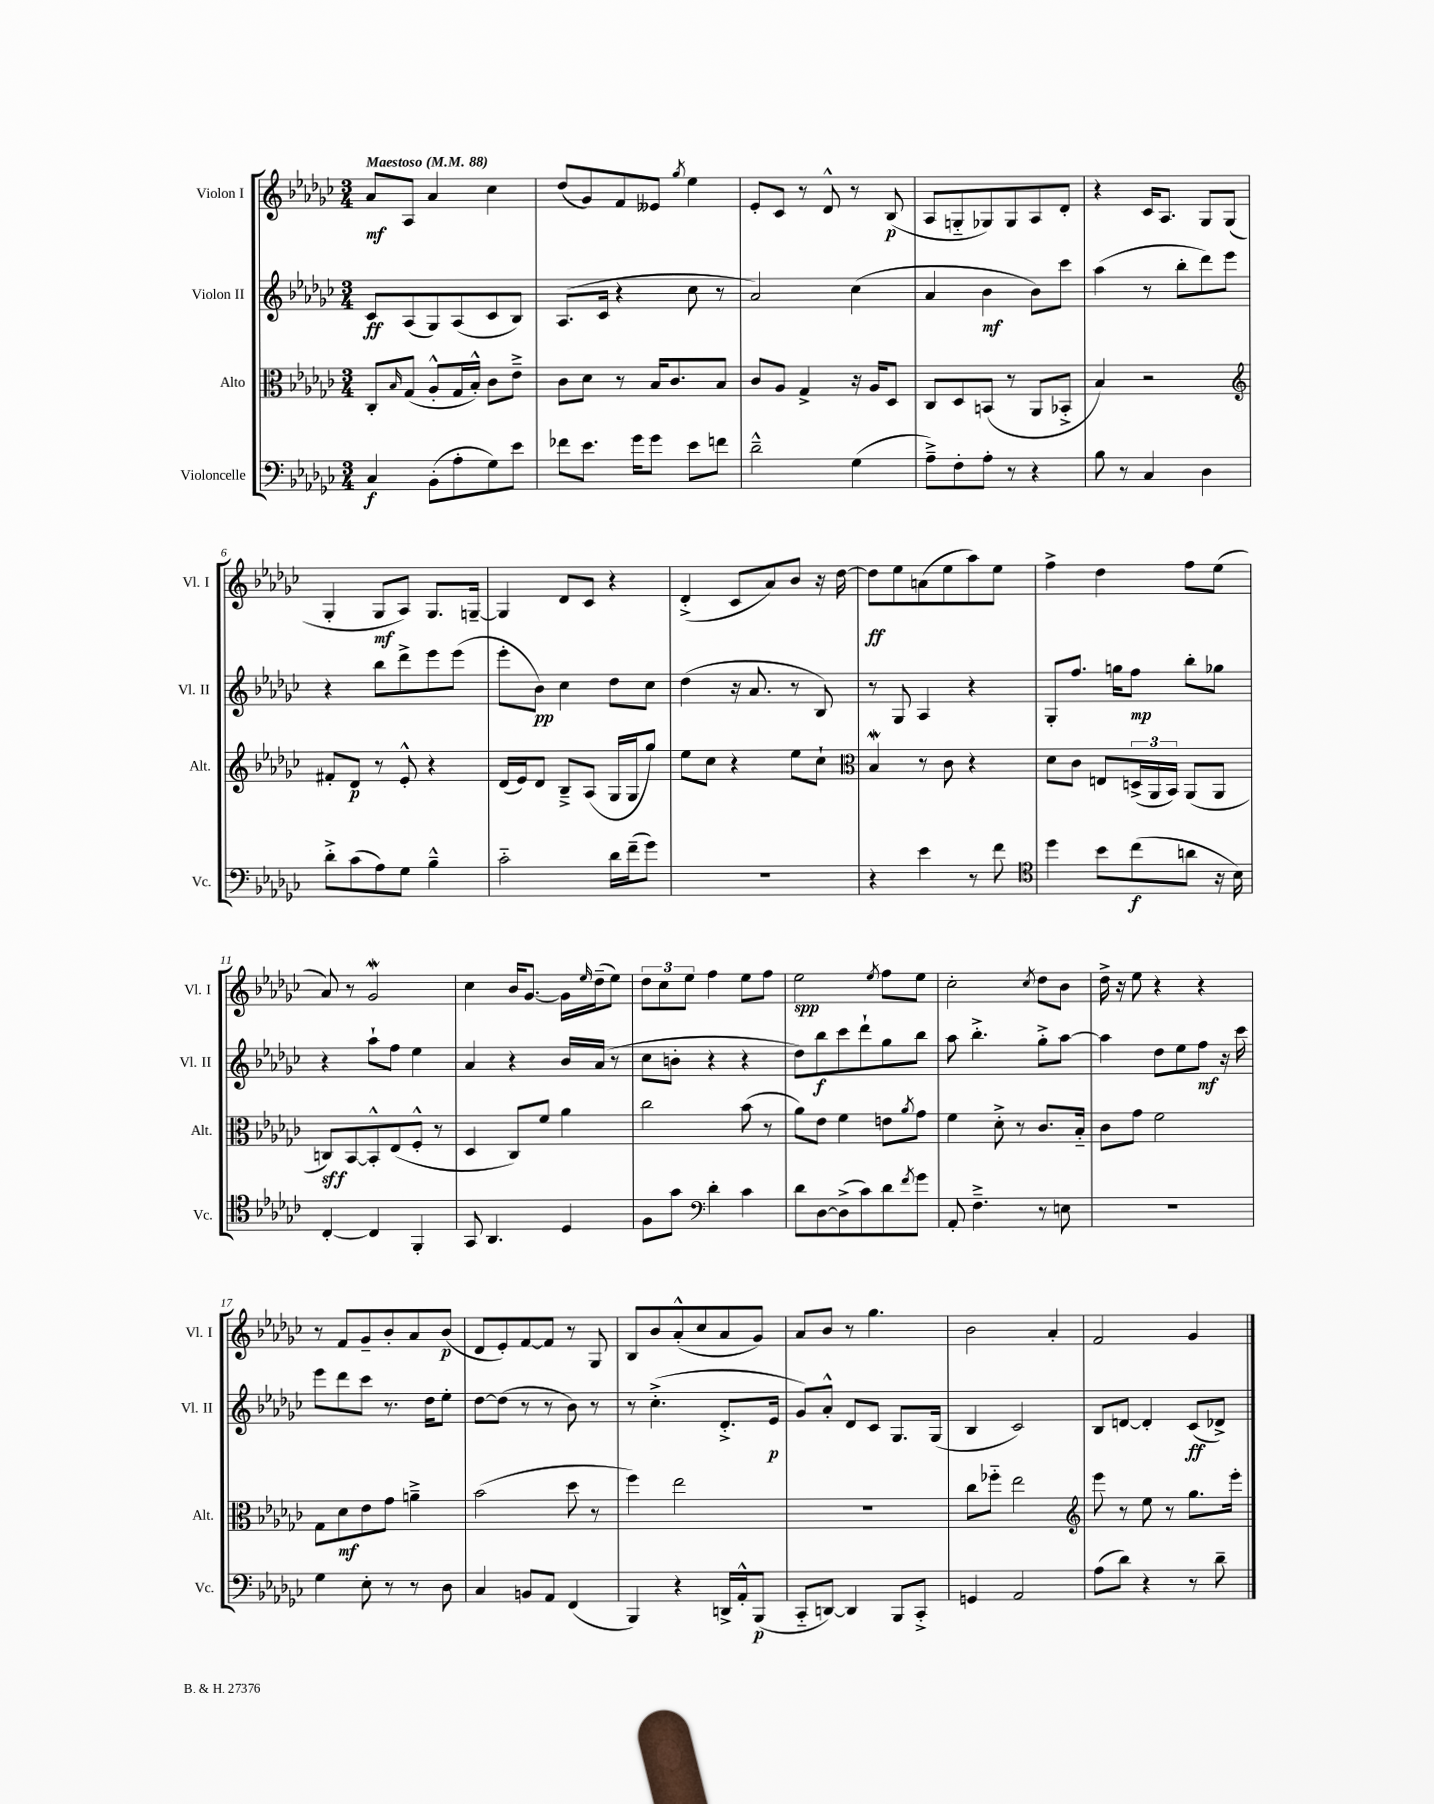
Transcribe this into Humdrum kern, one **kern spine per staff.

**kern	**dynam	**kern	**dynam	**kern	**dynam	**kern	**dynam
*part4	*part4	*part3	*part3	*part2	*part2	*part1	*part1
*staff4	*staff4	*staff3	*staff3	*staff2	*staff2	*staff1	*staff1
*I"Violoncelle	*	*I"Alto	*	*I"Violon II	*	*I"Violon I	*
*I'Vc.	*	*I'Alt.	*	*I'Vl. II	*	*I'Vl. I	*
*clefF4	*	*clefC3	*	*clefG2	*	*clefG2	*
*k[b-e-a-d-g-c-]	*	*k[b-e-a-d-g-c-]	*	*k[b-e-a-d-g-c-]	*	*k[b-e-a-d-g-c-]	*
*M3/4	*	*M3/4	*	*M3/4	*	*M3/4	*
*MM88	*	*MM88	*	*MM88	*	*MM88	*
=1	=1	=1	=1	=1	=1	=1	=1
!	!	!	!	!	!	!LO:TX:a:B:t=Maestoso	!
4C-/	f	8C-'/L	.	8c-/L	ff	8a-/L	mf
.	.	16qqB-/	.	.	.	.	.
.	.	(8G-/J	.	(8A-/	.	8A-/J	.
(8BB-'\L	.	8A-'^^/L	.	8G-/)	.	4a-/	.
8A-'\	.	16G-/L	.	(8A-/	.	.	.
.	.	16B-'^^/JJ)	.	.	.	.	.
8G-\)	.	8c-\L	.	8c-/	.	4cc-\	.
8e-\J	.	8e-~^\J	.	8B-/J)	.	.	.
=2	=2	=2	=2	=2	=2	=2	=2
8f-X\L	.	8c-\L	.	(8.A-/L	.	(8dd-/L	.
8.e-\J	.	8d-\J	.	.	.	8g-/)	.
.	.	.	.	16c-/Jk	.	.	.
.	.	8r	.	4r	.	8f/	.
16g-\KL	.	.	.	.	.	.	.
8g-\J	.	16B-/KL	.	.	.	8e--X/J	.
.	.	8.c-/	.	.	.	.	.
.	.	.	.	.	.	8qgg-/	.
8e-\L	.	.	.	8cc-\	.	4ee-\	.
8fn\J	.	8B-/J	.	8r	.	.	.
=3	=3	=3	=3	=3	=3	=3	=3
2d-~^^\	.	8c-/L	.	2a-/)	.	8e-'/L	.
.	.	8A-/J	.	.	.	8c-/J	.
.	.	4G-^/	.	.	.	8r	.
.	.	.	.	.	.	8d-^^/	.
(4G-\	.	16r	.	(4cc-\	.	8r	.
.	.	16A-/KL	.	.	.	.	.
.	.	8D-/J	.	.	.	(8B-/	p
=4	=4	=4	=4	=4	=4	=4	=4
8A-~^\L)	.	8C-/L	.	4a-/	.	8A-/L	.
8F'\	.	8D-/	.	.	.	8Gn/	.
8A-'\J	.	(8BBn/J	.	4b-\	mf	8G-X/)	.
8r	.	8r	.	.	.	8G-/	.
4r	.	8AA-/L	.	8b-\L)	.	8A-/	.
.	.	8BB-X'^/J	.	8ccc-\J	.	8d-'/J	.
=5	=5	=5	=5	=5	=5	=5	=5
8B-\	.	4B-/)	.	(4aa-\	.	4r	.
8r	.	.	.	.	.	.	.
4C-/	.	2r	.	8r	.	16c-/KL	.
.	.	.	.	.	.	8.A-/J	.
.	.	.	.	8bb-'\L	.	.	.
4D-\	.	.	.	8ddd-\)	.	8G-/L	.
.	.	.	.	8eee-\J	.	(8G-/J	.
!!LO:LB:g=z
=6	=6	=6	=6	=6	=6	=6	=6
*	*	*clefG2	*	*	*	*	*
8d-'^\L	.	8f#X'/L	.	4r	.	4G-'/	.
(8c-\	.	8d-/J	p	.	.	.	.
8A-\)	.	8r	.	8bb-\L	.	8G-/L	mf
8G-\J	.	8e-'^^/	.	8ddd-^\	.	8A-/J)	.
4B-~^^\	.	4r	.	8eee-\	.	8.G-/L	.
.	.	.	.	(8eee-\J	.	.	.
.	.	.	.	.	.	[16Gn~/Jk	.
=7	=7	=7	=7	=7	=7	=7	=7
2c-\	.	(16d-/LL	.	8eee-'\L	.	4G/]	.
.	.	16e-/J)	.	.	.	.	.
.	.	8d-/J	.	8b-\J)	pp	.	.
.	.	8B-~^/L	.	4cc-\	.	8d-/L	.
.	.	(8A-/J	.	.	.	8c-/J	.
16d-\LL	.	16G-/LL	.	8dd-\L	.	4r	.
(16f~\J	.	16G-/J	.	.	.	.	.
8g-\J)	.	8gg-/J)	.	8cc-\J	.	.	.
=8	=8	=8	=8	=8	=8	=8	=8
2.r	.	8ee-\L	.	(4dd-\	.	(4d-'^/	.
.	.	8cc-\J	.	.	.	.	.
.	.	4r	.	16r	.	8c-/L	.
.	.	.	.	8.a-/	.	.	.
.	.	.	.	.	.	8a-/)	.
.	.	8ee-\L	.	8r	.	8b-/J	.
.	.	8cc-`\J	.	8B-/)	.	16r	.
.	.	.	.	.	.	[16dd-\	.
=9	=9	=9	=9	=9	=9	=9	=9
*	*	*clefC3	*	*	*	*	*
4r	.	4B-W/	.	8r	.	8dd-\L]	ff
.	.	.	.	8G-/	.	8ee-\	.
4e-\	.	8r	.	4A-/	.	(8an\	.
.	.	8c-\	.	.	.	8ee-\	.
8r	.	4r	.	4r	.	8aa-\)	.
8f\	.	.	.	.	.	8ee-\J	.
=10	=10	=10	=10	=10	=10	=10	=10
*clefC4	*	*	*	*	*	*	*
4dd-\	.	8d-\L	.	8G-'/L	.	4ff^\	.
.	.	8c-\J	.	8.ff/J	.	.	.
8b-\L	.	8En/L	.	.	.	4dd-\	.
.	.	.	.	16ggn\KL	.	.	.
(8cc-\	f	(24Dn^/L	.	8ff\J	mp	.	.
.	.	24AA-/	.	.	.	.	.
.	.	24BB-/JJ)	.	.	.	.	.
8an\J	.	(8AA-/L	.	8bb-'\L	.	8ff\L	.
16r	.	8AA-/J	.	8gg-X\J	.	(8ee-\J	.
16B-\)	.	.	.	.	.	.	.
!!LO:LB:g=z
=11	=11	=11	=11	=11	=11	=11	=11
[4C-'/	.	8Cn/L)	sff	4r	.	8a-/)	.
.	.	[8BB-/	.	.	.	8r	.
4C-/]	.	8BB-'^^/]	.	8aa-`\L	.	2g-w/	.
.	.	(8E-/	.	8ff\J	.	.	.
4FF'/	.	8F'^^/J	.	4ee-\	.	.	.
.	.	8r	.	.	.	.	.
=12	=12	=12	=12	=12	=12	=12	=12
8GG-/	.	4D-/	.	4a-/	.	4cc-\	.
4.AA-/	.	.	.	.	.	.	.
.	.	8C-/L)	.	4r	.	16b-/KL	.
.	.	.	.	.	.	[8.g-/J	.
.	.	8f/J	.	.	.	.	.
4D-/	.	4a-\	.	16b-/LL	.	16g-\LL]	.
.	.	.	.	.	.	16qqee-/	.
.	.	.	.	(16a-/JJ	.	(16dd-~\J	.
.	.	.	.	8r	.	8ee-\J)	.
=13	=13	=13	=13	=13	=13	=13	=13
8F\L	.	2cc-\	.	8cc-\L	.	12dd-\L	.
.	.	.	.	.	.	12cc-\	.
8g-\J	.	.	.	8bn'\J	.	.	.
.	.	.	.	.	.	12ee-\J	.
*clefF4	*	*	*	*	*	*	*
4d-'\	.	.	.	4r	.	4ff\	.
4c-\	.	(8b-\	.	4r	.	8ee-\L	.
.	.	8r	.	.	.	8ff\J	.
=14	=14	=14	=14	=14	=14	=14	=14
8d-\L	.	8a-\L)	.	8dd-\L)	.	2ee-\	spp
[8D-\	.	8e-\J	.	8bb-\	f	.	.
(8D-^\]	.	4f\	.	8ccc-\	.	.	.
8c-\)	.	.	.	8ddd-`\	.	.	.
.	.	.	.	.	.	8qee-/	.
8d-\	.	8en\L	.	8gg-\	.	8ff\L	.
8qf/	.	8qa-/	.	.	.	.	.
8g-\J	.	8g-\J	.	8bb-\J	.	8ee-\J	.
=15	=15	=15	=15	=15	=15	=15	=15
8AA-'/	.	4f\	.	8aa-\	.	2cc-'\	.
4.F~^\	.	.	.	4.bb-'^\	.	.	.
.	.	8d-'^\	.	.	.	.	.
.	.	8r	.	.	.	.	.
.	.	.	.	.	.	8qcc-/	.
8r	.	8.c-/L	.	8gg-'^\L	.	8dd-\L	.
8En\	.	.	.	[8aa-\J	.	8b-\J	.
.	.	16B-/Jk	.	.	.	.	.
=16	=16	=16	=16	=16	=16	=16	=16
2.r	.	8c-\L	.	4aa-\]	.	16dd-^\	.
.	.	.	.	.	.	16r	.
.	.	8g-\J	.	.	.	8ee-\	.
.	.	2f\	.	8dd-\L	.	4r	.
.	.	.	.	8ee-\	.	.	.
.	.	.	.	8ff\J	mf	4r	.
.	.	.	.	16r	.	.	.
.	.	.	.	16ccc-\	.	.	.
!!LO:LB:g=z
=17	=17	=17	=17	=17	=17	=17	=17
4G-\	.	8G-\L	.	8eee-\L	.	8r	.
.	.	8d-\	mf	8ddd-\	.	8f/L	.
8E-'\	.	8e-\	.	8ccc-\J	.	8g-~/	.
8r	.	8g-\J	.	8.r	.	8b-'/	.
8r	.	4an~^\	.	.	.	8a-/	.
.	.	.	.	16dd-\KL	.	.	.
8D-\	.	.	.	8ee-'\J	.	(8b-/J	p
=18	=18	=18	=18	=18	=18	=18	=18
4C-/	.	(2b-\	.	[8dd-\L	.	8d-/L	.
.	.	.	.	(8dd-\J]	.	8e-'/)	.
8BBn/L	.	.	.	8r	.	[8f/	.
8AA-/J	.	.	.	8r	.	8f/J]	.
(4FF/	.	8dd-\	.	8b-\)	.	8r	.
.	.	8r	.	8r	.	8G-/	.
=19	=19	=19	=19	=19	=19	=19	=19
4BBB-/)	.	4ff\)	.	8r	.	8B-/L	.
.	.	.	.	(4.cc-'^\	.	8b-/	.
4r	.	2ee-\	.	.	.	(8a-'^^/	.
.	.	.	.	.	.	8cc-/	.
16DDn^/LL	.	.	.	8.d-'^/L	.	8a-/	.
16AA-'^^/J	.	.	.	.	.	.	.
(8BBB-/J	p	.	.	.	.	8g-/J)	.
.	.	.	.	16e-/Jk	p	.	.
=20	=20	=20	=20	=20	=20	=20	=20
8CC-/L	.	2.r	.	8g-/L)	.	8a-/L	.
[8DDn/J)	.	.	.	8a-'^^/J	.	8b-/J	.
4DD/]	.	.	.	8d-/L	.	8r	.
.	.	.	.	8c-/J	.	4.gg-\	.
8BBB-/L	.	.	.	8.G-/L	.	.	.
8CC-'^/J	.	.	.	.	.	.	.
.	.	.	.	(16G-/Jk	.	.	.
=21	=21	=21	=21	=21	=21	=21	=21
4GGn/	.	8cc-\L	.	4B-/	.	2b-\	.
.	.	8ff-X\J	.	.	.	.	.
2AA-/	.	2ee-\	.	2c-/)	.	.	.
.	.	.	.	.	.	4a-'/	.
=22	=22	=22	=22	=22	=22	=22	=22
*	*	*clefG2	*	*	*	*	*
(8A-\L	.	8eee-\	.	8B-/L	.	2f/	.
8d-\J)	.	8r	.	[8dn/J	.	.	.
4r	.	8ee-\	.	4d'/]	.	.	.
.	.	8r	.	.	.	.	.
8r	.	8.gg-\L	.	(8c-/L	ff	4g-/	.
8d-~\	.	.	.	8d-X^/J)	.	.	.
.	.	16eee-'\Jk	.	.	.	.	.
==	==	==	==	==	==	==	==
*-	*-	*-	*-	*-	*-	*-	*-
